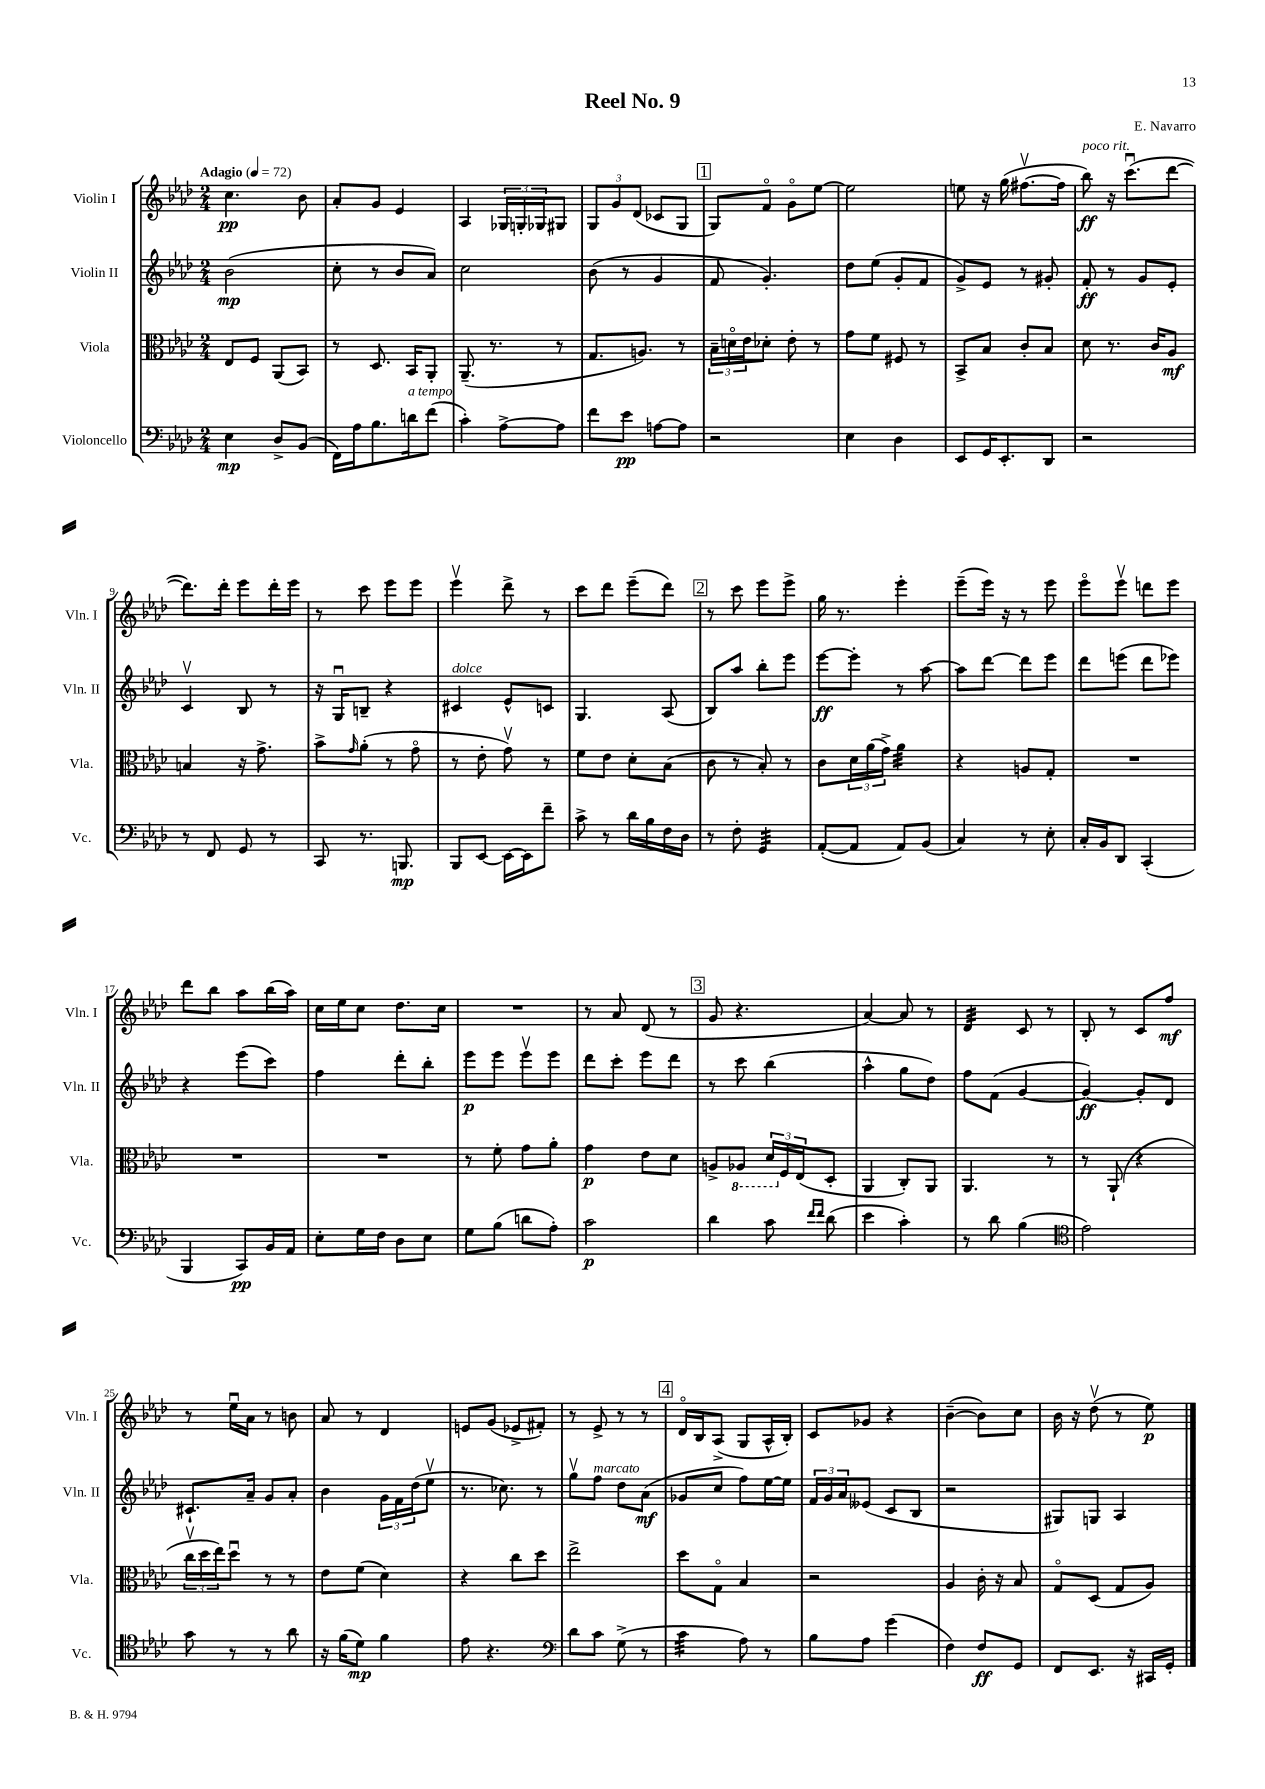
\header { title = "Reel No. 9" composer = "E. Navarro" }
<<
\new StaffGroup <<
\new Staff = "s0" \with { instrumentName = "Violin I" shortInstrumentName = "Vln. I" } {
    \clef treble \key aes \major \numericTimeSignature \time 2/4 \tempo "Adagio" 4 = 72
    c''4.\pp bes'8 |
    aes'8-. g'8 ees'4 |
    aes4 \tuplet 3/2 { ges16 g16-. ges16 } gis8 |
    \tuplet 3/2 { g8 g'8 des'8( } ces'8 g8 |
    \mark \markup { \box "1" } g8) f'8\flageolet g'8\flageolet ees''8~ |
    ees''2 |
    e''8 r16 g''16( fis''8.~\upbow fis''16 |
    bes''8\ff^\markup { \italic "poco rit." }) r16 c'''8.\downbow( des'''8~ |
    des'''8.) des'''16-. ees'''8 des'''16-. ees'''16 |
    r8 c'''8 ees'''8 ees'''8 |
    ees'''4\upbow des'''8-> r8 |
    c'''8 des'''8 ees'''8--( des'''8) |
    \mark \markup { \box "2" } r8 c'''8 ees'''8 ees'''8-> |
    g''16 r8. ees'''4-. |
    ees'''8--( ees'''16) r16 r8 ees'''8 |
    ees'''8\flageolet ees'''8\upbow d'''8 ees'''8 |
    des'''8 bes''8 aes''8 bes''16( aes''16) |
    c''16 ees''16 c''8 des''8. c''16 |
    R2 |
    r8 aes'8 des'8( r8 |
    \mark \markup { \box "3" } g'8 r4. |
    aes'4~) aes'8 r8 |
    des'4:32 c'8 r8 |
    bes8-. r8 c'8 f''8\mf |
    r8 ees''16\downbow aes'16 r8 b'8 |
    aes'8 r8 des'4 |
    e'8 g'8( ees'8-> fis'8-.) |
    r8 ees'8-> r8 r8 |
    \mark \markup { \box "4" } des'16\flageolet bes16 aes8->( g8 aes16-^ bes16-.) |
    c'8 ges'8 r4 |
    bes'4~--( bes'8) c''8 |
    bes'16 r16 des''8\upbow( r8 ees''8\p) \bar "|." |
}
\new Staff = "s1" \with { instrumentName = "Violin II" shortInstrumentName = "Vln. II" } {
    \clef treble \key aes \major \numericTimeSignature \time 2/4
    bes'2\mp( |
    c''8-. r8 bes'8 aes'8) |
    c''2 |
    bes'8( r8 g'4 |
    \mark \markup { \box "1" } f'8 g'4.-.) |
    des''8 ees''8( g'8-. f'8 |
    g'8->) ees'8 r8 gis'8-. |
    f'8-.\ff r8 g'8 ees'8-. |
    c'4\upbow bes8 r8 |
    r16 g16\downbow b8-- r4 |
    cis'4^\markup { \italic "dolce" } ees'8-^ c'8 |
    g4. aes8( |
    \mark \markup { \box "2" } bes8) aes''8 bes''8-. ees'''8 |
    ees'''8~\ff ees'''8-. r8 aes''8~ |
    aes''8 des'''8~ des'''8 ees'''8 |
    des'''8 e'''8( des'''8 ees'''8) |
    r4 ees'''8( c'''8) |
    f''4 des'''8-. bes''8-. |
    ees'''8\p ees'''8 ees'''8\upbow ees'''8 |
    des'''8 c'''8-. ees'''8 des'''8 |
    \mark \markup { \box "3" } r8 c'''8 bes''4( |
    aes''4-^ g''8 des''8) |
    f''8 f'8( g'4~ |
    g'4~\ff) g'8-. des'8 |
    cis'8.-! aes'16-- g'8 aes'8-. |
    bes'4 \tuplet 3/2 { g'16 f'16 des''16( } ees''8\upbow |
    r8. ces''8.) r8 |
    g''8\upbow f''8^\markup { \italic "marcato" } des''8 aes'8\mf( |
    \mark \markup { \box "4" } ges'8 c''8 f''8) ees''16~ ees''16 |
    \tuplet 3/2 { f'16 g'16 aes'16 } eeses'8( c'8 bes8 |
    r2 |
    gis8) g8 aes4 \bar "|." |
}
\new Staff = "s2" \with { instrumentName = "Viola" shortInstrumentName = "Vla." } {
    \clef alto \key aes \major \numericTimeSignature \time 2/4
    ees8 f8 aes,8( bes,8) |
    r8 des8. bes,16 aes,8-. |
    aes,8.--( r8. r8 |
    g8. a8.) r8 |
    \mark \markup { \box "1" } \tuplet 3/2 { bes16-- d'16\flageolet ees'16 } des'8-. ees'8-. r8 |
    g'8 f'8 fis8 r8 |
    bes,8-> bes8 c'8-. bes8 |
    des'8 r8. c'16 aes8\mf |
    b4 r16 g'8.-> |
    bes'8-> \grace { g'16 } aes'8-.( r8 g'8\flageolet |
    r8 ees'8-. g'8\upbow) r8 |
    f'8 ees'8 des'8-. bes8( |
    \mark \markup { \box "2" } c'8 r8 bes8-.) r8 |
    c'8 \tuplet 3/2 { des'16 aes'16( g'16->) } aes'4:32 |
    r4 a8 g8-. |
    R2 |
    R2 |
    R2 |
    r8 f'8-. g'8 aes'8-. |
    g'4\p ees'8 des'8 |
    \mark \markup { \box "3" } a8-> \ottava #-1 aes,!8 \tuplet 3/2 { des16 \ottava #0 f16 ees16( } des8-. |
    aes,4 c8-.) aes,8 |
    aes,4. r8 |
    r8 aes,8-!( r4 |
    \tuplet 3/2 { c''16\upbow des''16 ees''16) } des''8\downbow r8 r8 |
    ees'8 f'8( des'4) |
    r4 c''8 des''8 |
    ees''2-> |
    \mark \markup { \box "4" } des''8 g8\flageolet bes4 |
    r2 |
    aes4 c'16-. r16 bes8 |
    g8\flageolet des8( g8 aes8) \bar "|." |
}
\new Staff = "s3" \with { instrumentName = "Violoncello" shortInstrumentName = "Vc." } {
    \clef bass \key aes \major \numericTimeSignature \time 2/4
    ees4\mp des8-> bes,8( |
    f,16) aes16 bes8. d'16^\markup { \italic "a tempo" } f'8( |
    c'4-.) aes8~-> aes8 |
    f'8 ees'8\pp a8~ a8 |
    \mark \markup { \box "1" } r2 |
    ees4 des4 |
    ees,8 g,16 ees,8.-. des,8 |
    r2 |
    r8 f,8 g,8 r8 |
    c,8 r8. b,,8.\mp |
    bes,,8 ees,8~ ees,16~ ees,16 f'8-- |
    c'8-> r8 des'16 bes16 f16 des16 |
    \mark \markup { \box "2" } r8 f8-. g,4:32 |
    aes,8~-.( aes,8 aes,8) bes,8( |
    c4) r8 ees8-. |
    c16-. bes,16 des,8 c,4-.( |
    bes,,4 c,8\pp) bes,16 aes,16 |
    ees8-. g16 f16 des8 ees8 |
    g8 bes8( d'8 aes8-.) |
    c'2\p |
    \mark \markup { \box "3" } des'4 c'8 \grace { f'16 f'16 } des'8( |
    ees'4 c'4-.) |
    r8 des'8 bes4( |
    \clef tenor ees'2) |
    g'8 r8 r8 aes'8 |
    r16 f'16( des'8\mp) f'4 |
    ees'8 r4. |
    \clef bass des'8 c'8 g8->( r8 |
    \mark \markup { \box "4" } c'4:32 aes8) r8 |
    bes8 aes8 g'4( |
    f4) f8\ff g,8 |
    f,8 ees,8. r16 cis,16 g,16-. \bar "|." |
}
>>
>>
